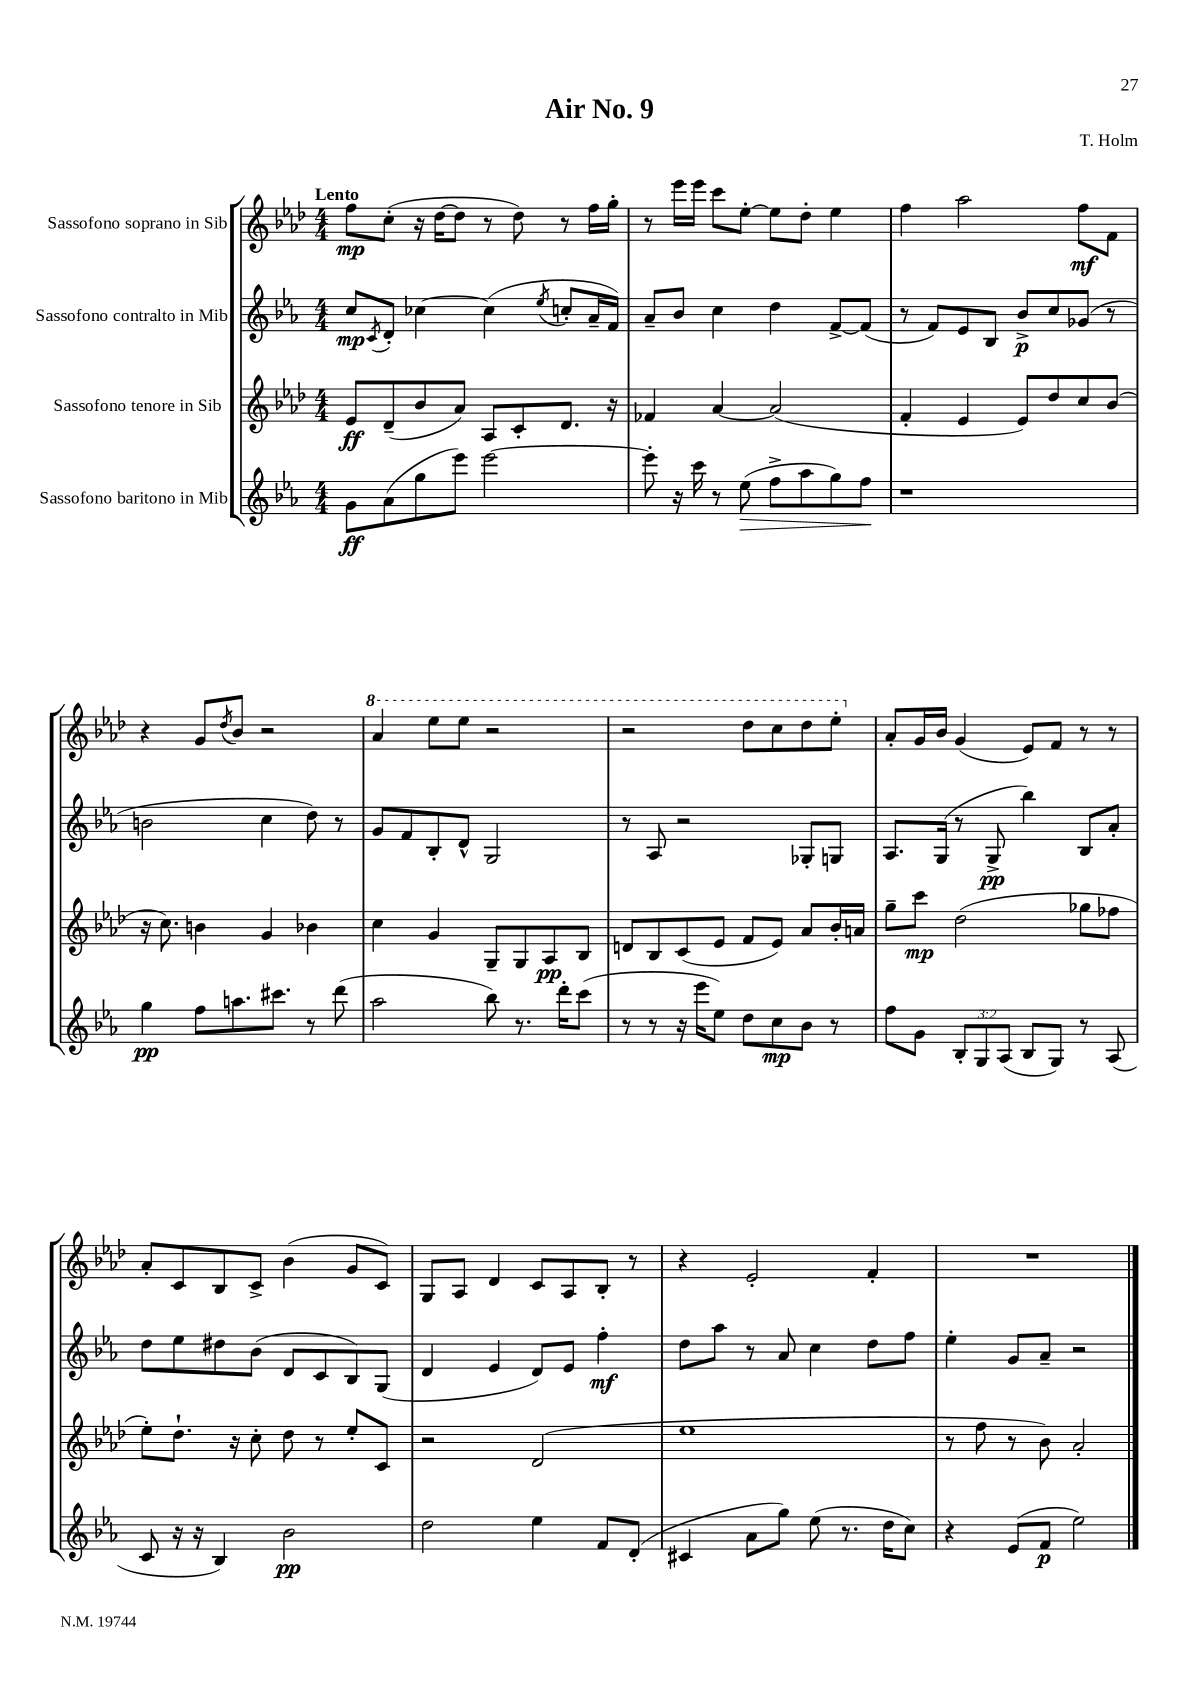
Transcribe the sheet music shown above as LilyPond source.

\header { title = "Air No. 9" composer = "T. Holm" }
<<
\new StaffGroup <<
\new Staff = "s0" \with { instrumentName = "Sassofono soprano in Sib" } {
    \clef treble \key aes \major \numericTimeSignature \time 4/4 \tempo "Lento"
    f''8\mp c''8-.( r16 des''16~ des''8 r8 des''8) r8 f''16 g''16-. |
    r8 ees'''16 ees'''16 c'''8 ees''8~-. ees''8 des''8-. ees''4 |
    f''4 aes''2 f''8\mf f'8 |
    r4 g'8 \acciaccatura { des''8 } bes'8 r2 |
    \ottava #1 aes''4 ees'''8 ees'''8 r2 |
    r2 des'''8 c'''8 des'''8 ees'''8-. \ottava #0 |
    aes'8-. g'16 bes'16 g'4( ees'8) f'8 r8 r8 |
    aes'8-. c'8 bes8 c'8-> bes'4( g'8 c'8) |
    g8 aes8 des'4 c'8 aes8 bes8-. r8 |
    r4 ees'2-. f'4-. |
    R1 \bar "|." |
}
\new Staff = "s1" \with { instrumentName = "Sassofono contralto in Mib" } {
    \clef treble \key ees \major \numericTimeSignature \time 4/4
    c''8\mp \acciaccatura { c'8 } d'8-. ces''4~ ces''4( \acciaccatura { ees''8 } c''8-. aes'16-- f'16) |
    aes'8-- bes'8 c''4 d''4 f'8~-> f'8( |
    r8 f'8) ees'8 bes8 bes'8->\p c''8 ges'8( r8 |
    b'2 c''4 d''8) r8 |
    g'8 f'8 bes8-. d'8-^ g2 |
    r8 aes8 r2 ges8-. g8 |
    aes8. g16( r8 g8->\pp bes''4) bes8 aes'8-. |
    d''8 ees''8 dis''8 bes'8( d'8 c'8 bes8) g8( |
    d'4 ees'4 d'8) ees'8 f''4-.\mf |
    d''8 aes''8 r8 aes'8 c''4 d''8 f''8 |
    ees''4-. g'8 aes'8-- r2 \bar "|." |
}
\new Staff = "s2" \with { instrumentName = "Sassofono tenore in Sib" } {
    \clef treble \key aes \major \numericTimeSignature \time 4/4
    ees'8\ff des'8--( bes'8 aes'8) aes8 c'8-. des'8. r16 |
    fes'4 aes'4~ aes'2( |
    f'4-. ees'4 ees'8) des''8 c''8 bes'8( |
    r16 c''8.) b'4 g'4 bes'4 |
    c''4 g'4 g8-- g8 aes8\pp bes8 |
    d'8 bes8 c'8( ees'8 f'8 ees'8) aes'8 bes'16-. a'16 |
    g''8-- c'''8\mp des''2( ges''8 fes''8 |
    ees''8-.) des''8.-! r16 c''8-. des''8 r8 ees''8-. c'8 |
    r2 des'2( |
    ees''1 |
    r8 f''8 r8 bes'8) aes'2-. \bar "|." |
}
\new Staff = "s3" \with { instrumentName = "Sassofono baritono in Mib" } {
    \clef treble \key ees \major \numericTimeSignature \time 4/4 \override Staff.TupletNumber.text = #tuplet-number::calc-fraction-text
    g'8\ff aes'8( g''8 ees'''8) ees'''2~ |
    ees'''8-. r16 c'''16 r8 ees''8\>( f''8-> aes''8 g''8) f''8\! |
    r1 |
    g''4\pp f''8 a''8. cis'''8. r8 d'''8( |
    aes''2 bes''8) r8. d'''16-. c'''8( |
    r8 r8 r16 ees'''16 ees''8) d''8 c''8\mp bes'8 r8 |
    f''8 g'8 \tuplet 3/2 { bes8-. g8 aes8( } bes8 g8) r8 aes8( |
    c'8 r16 r16 bes4) bes'2\pp |
    d''2 ees''4 f'8 d'8-.( |
    cis'4 aes'8 g''8) ees''8( r8. d''16 c''8) |
    r4 ees'8( f'8\p ees''2) \bar "|." |
}
>>
>>
\layout { \context { \Score \remove "Bar_number_engraver" } }
